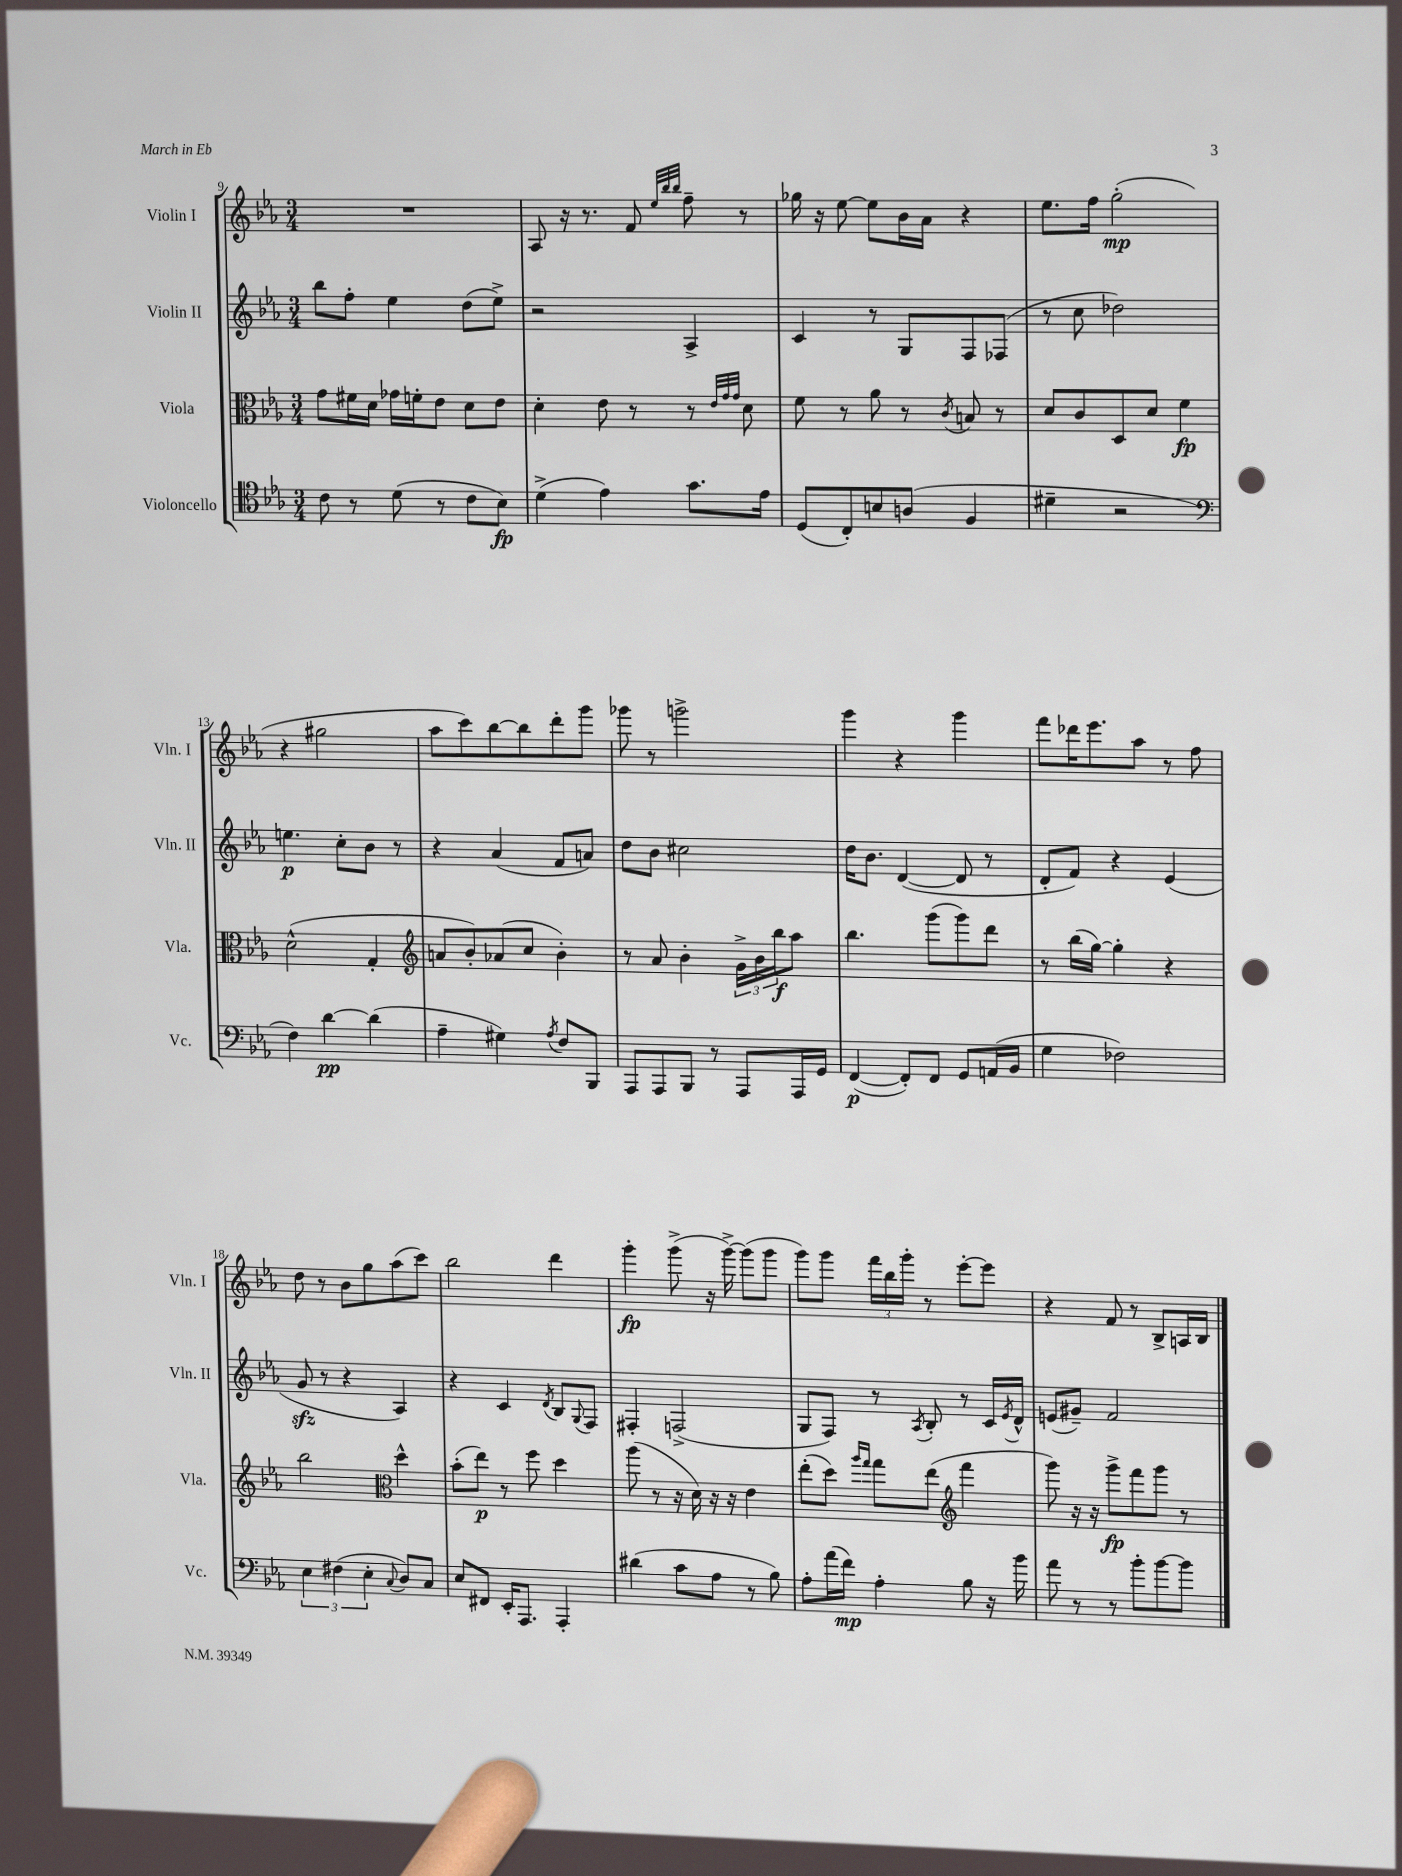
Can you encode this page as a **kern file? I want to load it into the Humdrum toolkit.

**kern	**dynam	**kern	**dynam	**kern	**dynam	**kern	**dynam
*part4	*part4	*part3	*part3	*part2	*part2	*part1	*part1
*staff4	*staff4	*staff3	*staff3	*staff2	*staff2	*staff1	*staff1
*I"Violoncello	*	*I"Viola	*	*I"Violin II	*	*I"Violin I	*
*I'Vc.	*	*I'Vla.	*	*I'Vln. II	*	*I'Vln. I	*
*clefC4	*	*clefC3	*	*clefG2	*	*clefG2	*
*k[b-e-a-]	*	*k[b-e-a-]	*	*k[b-e-a-]	*	*k[b-e-a-]	*
*M3/4	*	*M3/4	*	*M3/4	*	*M3/4	*
=9	=9	=9	=9	=9	=9	=9	=9
8c\	.	8g\L	.	8bb-\L	.	2.r	.
8r	.	16f#X\L	.	8ff'\J	.	.	.
.	.	16d\JJ	.	.	.	.	.
(8d\	.	16g-X\LL	.	4ee-\	.	.	.
.	.	16fn'\J	.	.	.	.	.
8r	.	8e-\J	.	.	.	.	.
8c\L	.	8d\L	.	(8dd\L	.	.	.
8B-\J)	fp	8e-\J	.	8ee-^\J)	.	.	.
=10	=10	=10	=10	=10	=10	=10	=10
(4d^\	.	4d'\	.	2r	.	8A-/	.
.	.	.	.	.	.	16r	.
.	.	.	.	.	.	8.r	.
4e-\)	.	8e-\	.	.	.	.	.
.	.	8r	.	.	.	8f/	.
.	.	.	.	.	.	32qqee-/LLL	.
.	.	.	.	.	.	32qqbb-/	.
.	.	.	.	.	.	32qqbb-/JJJ	.
8.g\L	.	8r	.	4A-^/	.	8ff~\	.
.	.	32qqe-/LLL	.	.	.	.	.
.	.	32qqg/	.	.	.	.	.
.	.	32qqg/JJJ	.	.	.	.	.
.	.	8d\	.	.	.	8r	.
16e-\Jk	.	.	.	.	.	.	.
=11	=11	=11	=11	=11	=11	=11	=11
(8D/L	.	8f\	.	4c/	.	16gg-X\	.
.	.	.	.	.	.	16r	.
8C'/)	.	8r	.	.	.	[8ee-\	.
8Bn/	.	8a-\	.	8r	.	8ee-\L]	.
(8An/J	.	8r	.	8G/L	.	16b-\L	.
.	.	.	.	.	.	16a-\JJ	.
.	.	8qc/	.	.	.	.	.
4F/	.	8Bn/	.	8F/	.	4r	.
.	.	8r	.	(8F-X/J	.	.	.
=12	=12	=12	=12	=12	=12	=12	=12
4d#X~\	.	8d/L	.	8r	.	8.ee-\L	.
.	.	8c/	.	8cc\	.	.	.
.	.	.	.	.	.	16ff\Jk	.
2r	.	8D/	.	2dd-X\)	.	(2gg'\	mp
.	.	8d/J	.	.	.	.	.
.	.	4f\	fp	.	.	.	.
!!LO:LB:g=z
=13	=13	=13	=13	=13	=13	=13	=13
*clefF4	*	*	*	*	*	*	*
4F\)	.	(2d^^\	.	4.een\	p	4r	.
[4d\	pp	.	.	.	.	2gg#X\	.
.	.	.	.	8cc'\L	.	.	.
(4d\]	.	4G'/	.	8b-\J	.	.	.
.	.	.	.	8r	.	.	.
=14	=14	=14	=14	=14	=14	=14	=14
*	*	*clefG2	*	*	*	*	*
4A-~\	.	8an/L	.	4r	.	8aa-\L	.
.	.	8b-'/)	.	.	.	8ccc\)	.
4G#X\)	.	(8a-X/	.	(4a-/	.	[8bb-\	.
.	.	8cc/J	.	.	.	8bb-\]	.
8qA-/	.	.	.	.	.	.	.
8F/L	.	4b-'\)	.	8f/L	.	8ddd'\	.
8BBB-/J	.	.	.	8an/J)	.	8ggg\J	.
=15	=15	=15	=15	=15	=15	=15	=15
8AAA-/L	.	8r	.	8dd\L	.	8ggg-X\	.
8AAA-/	.	8a-/	.	8b-\J	.	8r	.
8BBB-/J	.	4b-'\	.	2cc#X\	.	2gggn^\	.
8r	.	.	.	.	.	.	.
8AAA-/L	.	24g^\LL	.	.	.	.	.
.	.	24b-\	.	.	.	.	.
.	.	24bb-\J	f	.	.	.	.
16AAA-/L	.	8aa-\J	.	.	.	.	.
16GG/JJ	.	.	.	.	.	.	.
=16	=16	=16	=16	=16	=16	=16	=16
([4FF/	p	4.bb-\	.	16dd\KL	.	4ggg\	.
.	.	.	.	8.b-\J	.	.	.
8FF'/L])	.	.	.	([4d/	.	4r	.
8FF/J	.	(8ggg\L	.	.	.	.	.
8GG/L	.	8ggg\)	.	8d/]	.	4ggg\	.
(16AAn/L	.	8ddd\J	.	8r	.	.	.
16BB-/JJ	.	.	.	.	.	.	.
=17	=17	=17	=17	=17	=17	=17	=17
4G\	.	8r	.	8d'/L	.	8fff\L	.
.	.	(16bb-\LL	.	8f/J)	.	16ddd-X\K	.
.	.	[16gg\JJ)	.	.	.	8.eee-\	.
2F-X\)	.	4gg'\]	.	4r	.	.	.
.	.	.	.	.	.	8aa-\J	.
.	.	4r	.	(4e-/	.	8r	.
.	.	.	.	.	.	8ff\	.
!!LO:LB:g=z
=18	=18	=18	=18	=18	=18	=18	=18
6E-\	.	2bb-\	.	8gzz/	.	8dd\	.
.	.	.	.	8r	.	8r	.
(6F#X\	.	.	.	.	.	.	.
.	.	.	.	4r	.	8b-\L	.
6E-'\	.	.	.	.	.	.	.
.	.	.	.	.	.	8gg\	.
8qqC/	.	.	.	.	.	.	.
*	*	*clefC3	*	*	*	*	*
8D/L)	.	4dd^^\	.	4A-/)	.	(8aa-\	.
8C/J	.	.	.	.	.	8ccc\J)	.
=19	=19	=19	=19	=19	=19	=19	=19
8E-/L	.	(8b-'\L	.	4r	.	2bb-\	.
8FF#X/J	.	8ee-\J)	p	.	.	.	.
16EE-'/KL	.	8r	.	4c/	.	.	.
8.AAA-/J	.	.	.	.	.	.	.
.	.	8ff\	.	.	.	.	.
.	.	.	.	8qd/	.	.	.
4AAA-'/	.	4dd\	.	8B-/L	.	4ddd\	.
.	.	.	.	8qqG/	.	.	.
.	.	.	.	8F/J	.	.	.
=20	=20	=20	=20	=20	=20	=20	=20
(4d#X\	.	(8aa-\	.	4F#X'/	.	4ggg'\	fp
.	.	8r	.	.	.	.	.
8c\L	.	16r	.	(2Fn^/	.	(8ggg^\	.
.	.	16d\)	.	.	.	.	.
8A-\J	.	16r	.	.	.	16r	.
.	.	16r	.	.	.	[16ggg^\)	.
8r	.	4e-\	.	.	.	(8ggg\L]	.
8B-\)	.	.	.	.	.	8ggg\J	.
=21	=21	=21	=21	=21	=21	=21	=21
8A-'\L	.	(8ee-'\L	.	8G/L	.	8ggg\L)	.
(16a-\L	.	8dd\J)	.	8F/J)	.	8ggg\J	.
16f\JJ)	mp	.	.	.	.	.	.
.	.	16qqaa-/LL	.	.	.	.	.
.	.	16qqgg/JJ	.	.	.	.	.
4A-'\	.	8gg\L	.	8r	.	24fff\LL	.
.	.	.	.	.	.	24bb-\	.
.	.	.	.	.	.	24ggg'\JJ	.
.	.	.	.	8qA-/	.	.	.
.	.	(8ee-\J	.	8B-'/	.	8r	.
*	*	*clefG2	*	*	*	*	*
8B-\	.	4fff\	.	8r	.	[8eee-'\L	.
16r	.	.	.	16c/LL	.	8eee-\J]	.
.	.	.	.	8qe-/	.	.	.
16b-\	.	.	.	16d^^/JJ	.	.	.
=22	=22	=22	=22	=22	=22	=22	=22
8a-\	.	8ggg\)	.	(8en/L	.	4r	.
8r	.	16r	.	8g#X~/J)	.	.	.
.	.	16r	.	.	.	.	.
8r	.	8ggg^\L	fp	2f/	.	8f/	.
8b-'\L	.	8fff\	.	.	.	8r	.
[8b-\	.	8ggg\J	.	.	.	8B-^/L	.
8b-\J]	.	8r	.	.	.	16An/L	.
.	.	.	.	.	.	16B-/JJ	.
==	==	==	==	==	==	==	==
*-	*-	*-	*-	*-	*-	*-	*-
